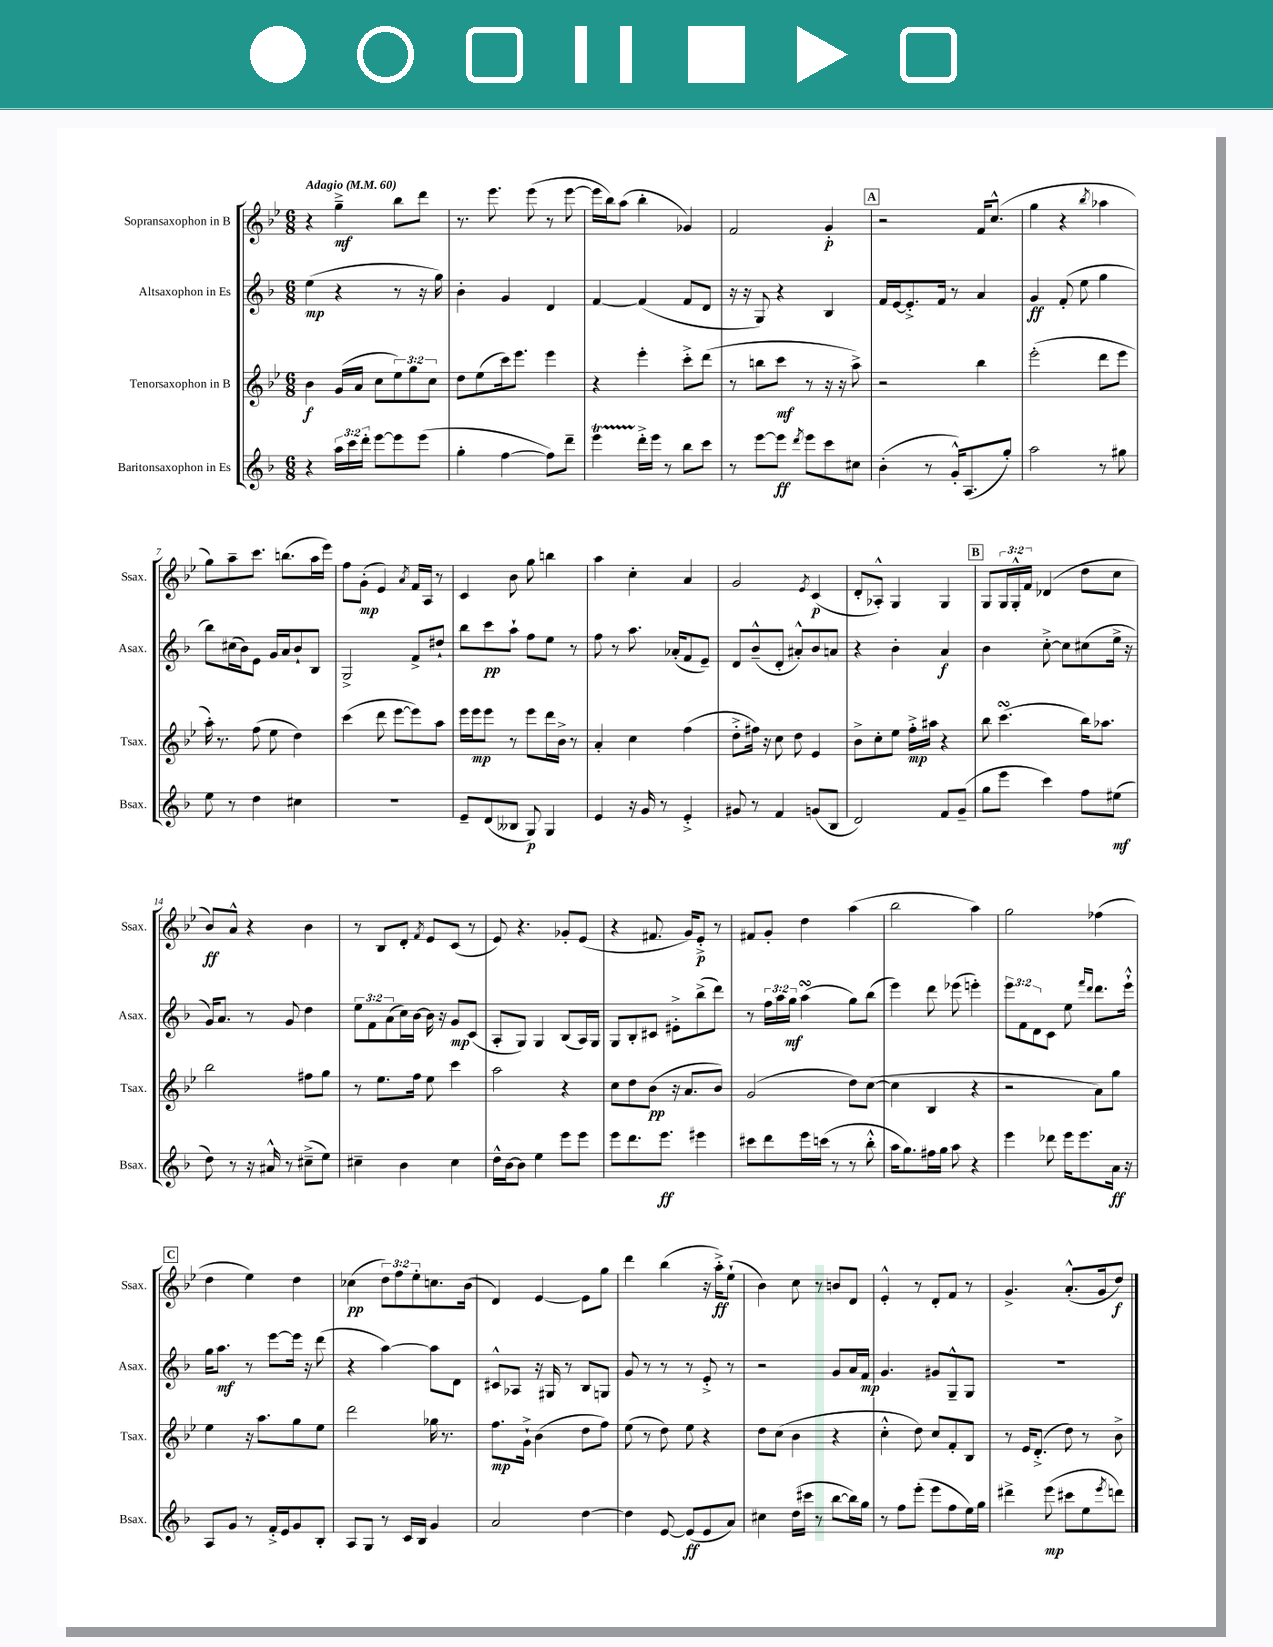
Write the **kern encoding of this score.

**kern	**dynam	**kern	**dynam	**kern	**dynam	**kern	**dynam
*part4	*part4	*part3	*part3	*part2	*part2	*part1	*part1
*staff4	*staff4	*staff3	*staff3	*staff2	*staff2	*staff1	*staff1
*I"Baritonsaxophon in Es	*	*I"Tenorsaxophon in B	*	*I"Altsaxophon in Es	*	*I"Sopransaxophon in B	*
*I'Bsax.	*	*I'Tsax.	*	*I'Asax.	*	*I'Ssax.	*
*clefG2	*	*clefG2	*	*clefG2	*	*clefG2	*
*k[b-]	*	*k[b-e-]	*	*k[b-]	*	*k[b-e-]	*
*M6/8	*	*M6/8	*	*M6/8	*	*M6/8	*
*MM60	*	*MM60	*	*MM60	*	*MM60	*
=1	=1	=1	=1	=1	=1	=1	=1
!	!	!	!	!	!	!LO:TX:a:B:t=Adagio	!
4r	.	4b-\	f	(4ee\	mp	4r	.
24aa\LL	.	(16g/LL	.	4r	.	4gg~^\	mf
24ccc\	.	.	.	.	.	.	.
.	.	16a/JJ	.	.	.	.	.
24ddd'\JJ	.	.	.	.	.	.	.
[8eee\L	.	8cc\L	.	.	.	.	.
8eee\]	.	12ee-\)	.	8r	.	8bb-\L	.
.	.	12gg\	.	.	.	.	.
(8eee\J	.	.	.	16r	.	8ddd\J	.
.	.	12cc\J	.	.	.	.	.
.	.	.	.	16gg\)	.	.	.
=2	=2	=2	=2	=2	=2	=2	=2
4gg'\	.	8dd\L	.	4b-'\	.	8.r	.
.	.	(8ee-\	.	.	.	.	.
.	.	.	.	.	.	8.eee-\	.
[4ff\	.	16ccc\k)	.	4g/	.	.	.
.	.	8.eee-\J	.	.	.	.	.
.	.	.	.	.	.	(8eee-\	.
8ff\L])	.	4eee-\	.	4d/	.	8r	.
8ddd~\J	.	.	.	.	.	[8eee-\	.
=3	=3	=3	=3	=3	=3	=3	=3
4eeet\	.	4r	.	[4f/	.	16eee-\LL]	.
.	.	.	.	.	.	16bb-\J)	.
.	.	.	.	.	.	(8aa\J	.
16ddd'^\LL	.	4eee-'\	.	(4f/]	.	4bb-'\	.
16eee\JJ	.	.	.	.	.	.	.
8r	.	.	.	.	.	.	.
8bb-\L	.	8ccc'^\L	.	8f/L	.	4g-X/)	.
8ccc\J	.	(8ddd\J	.	8d/J	.	.	.
=4	=4	=4	=4	=4	=4	=4	=4
8r	.	8r	.	16r	.	2f/	.
.	.	.	.	16r	.	.	.
[8eee\L	.	8bbn\L	.	8G/)	.	.	.
8eee\J]	ff	8ccc\J	mf	4r	.	.	.
8qddd/	.	.	.	.	.	.	.
8eee\L	.	8r	.	.	.	.	.
8ccc\	.	16r	.	4B-/	.	4g'/	p
.	.	16r	.	.	.	.	.
8cc#X\J	.	8aa^\)	.	.	.	.	.
!!LO:REH:place=s1:t=A
=5	=5	=5	=5	=5	=5	=5	=5
(4b-'\	.	2r	.	16f/LL	.	2r	.
.	.	.	.	[16e/J	.	.	.
.	.	.	.	8.e'^/]	.	.	.
8r	.	.	.	.	.	.	.
.	.	.	.	16f/Jk	.	.	.
16g'^^/KL)	.	.	.	8r	.	.	.
(8.A/	.	.	.	.	.	.	.
.	.	4bb-\	.	4a/	.	16f/KL	.
.	.	.	.	.	.	(8.cc^^/J	.
8gg'/J)	.	.	.	.	.	.	.
=6	=6	=6	=6	=6	=6	=6	=6
2aa\	.	(2eee-'\	.	4g/	ff	4gg\	.
.	.	.	.	(8f'/	.	4r	.
.	.	.	.	8ee\	.	.	.
.	.	.	.	.	.	8qbb-/	.
8r	.	8ddd\L	.	4gg\	.	4aa-X\	.
8gg#X\	.	8eee-\J	.	.	.	.	.
!!LO:LB:g=z
=7	=7	=7	=7	=7	=7	=7	=7
8ee\	.	16aa'\)	.	8bb-\L)	.	8gg\L)	.
.	.	8.r	.	.	.	.	.
8r	.	.	.	(16cc#X\L	.	8aa~\	.
.	.	.	.	16b-\J)	.	.	.
4dd\	.	(8ff\	.	8e\J	.	8.ccc\J	.
.	.	8ee-\	.	16g/LL	.	.	.
.	.	.	.	16a/J	.	(8.bbn\L	.
4cc#X\	.	4dd\)	.	8b-`/	.	.	.
.	.	.	.	8B-/J	.	16aa\L	.
.	.	.	.	.	.	16eee-\JJ)	.
=8	=8	=8	=8	=8	=8	=8	=8
2.r	.	(4ccc\	.	2G^/	.	8ff\L	.
.	.	.	.	.	.	(8g'\J	mp
.	.	8ddd\	.	.	.	4e-/)	.
.	.	[8eee-\L	.	.	.	.	.
.	.	.	.	.	.	8qa/	.
.	.	8eee-\])	.	8f^/L	.	16f/LL	.
.	.	.	.	.	.	16A/JJ	.
.	.	8aa\J	.	8dd#X`/J	.	8r	.
=9	=9	=9	=9	=9	=9	=9	=9
8e~/L	.	16eee-\LL	.	8bb-\L	.	4c/	.
.	.	16eee-\J	mp	.	.	.	.
(8d/	.	8eee-\J	.	8ccc\	pp	.	.
8B--X/J	.	8r	.	8aa`\J	.	8b-\	.
8G/)	p	8eee-\L	.	8ff\L	.	8gg\	.
4G/	.	16ddd\L	.	8ee\J	.	4bbn\	.
.	.	16b-^\JJ	.	.	.	.	.
.	.	8r	.	8r	.	.	.
=10	=10	=10	=10	=10	=10	=10	=10
4e/	.	4a'/	.	8ff\	.	4aa\	.
.	.	.	.	8r	.	.	.
16r	.	4cc\	.	8.aa\	.	4cc'\	.
16g/	.	.	.	.	.	.	.
8r	.	.	.	.	.	.	.
.	.	.	.	(16a-X'/KL	.	.	.
4e'^/	.	(4ff\	.	8f/	.	4a/	.
.	.	.	.	8e~/J)	.	.	.
=11	=11	=11	=11	=11	=11	=11	=11
8g#X/	.	8dd'^\L	.	8d/L	.	2g/	.
8r	.	16ff#X\Jk)	.	(8b-~^^/	.	.	.
.	.	16r	.	.	.	.	.
4f/	.	8cc\	.	8d'/J	.	.	.
.	.	8dd\	.	8a#X'^^/L)	.	.	.
.	.	.	.	.	.	8qe-/	.
(8gn/L	.	4e-/	.	8b-/	.	(4c/	p
8B-/J	.	.	.	8an/J	.	.	.
=12	=12	=12	=12	=12	=12	=12	=12
2d/)	.	8b-^\L	.	4r	.	8d'/L	.
.	.	8cc'\	.	.	.	8A-X'^^/J)	.
.	.	8ee-\J	.	4b-'\	.	4G/	.
.	.	16ff'^\LL	mp	.	.	.	.
.	.	16aa#X\JJ	.	.	.	.	.
8f/L	.	4r	.	4a/	f	4G/	.
(8g~/J	.	.	.	.	.	.	.
!!LO:REH:place=s1:t=B
=13	=13	=13	=13	=13	=13	=13	=13
8gg\L	.	8bb-\	.	4b-\	.	8G/L	.
8eee\J	.	(4.cccsSSS\	.	.	.	24G/L	.
.	.	.	.	.	.	24G'^^/	.
.	.	.	.	.	.	24f/JJ	.
4ccc\)	.	.	.	[8cc'^\	.	(4d-X/	.
.	.	.	.	8cc\L]	.	.	.
8ff\L	.	16bb-\KL)	.	(8cc#X\	.	8dd\L	.
.	.	8.aa-X\J	.	.	.	.	.
(8ee#X\J	mf	.	.	16ee^\Jk	.	8cc\J	.
.	.	.	.	16r	.	.	.
!!LO:LB:g=z
=14	=14	=14	=14	=14	=14	=14	=14
8dd\)	.	2bb-\	.	16g/KL)	.	8b-/L)	ff
.	.	.	.	8.a/J	.	.	.
8r	.	.	.	.	.	8a^^/J	.
16r	.	.	.	8r	.	4r	.
16a#X^^/	.	.	.	.	.	.	.
8r	.	.	.	8g/	.	.	.
(8cc#X~^\L	.	8ff#X\L	.	4dd\	.	4b-\	.
8ee\J)	.	8gg\J	.	.	.	.	.
=15	=15	=15	=15	=15	=15	=15	=15
4cc#X~\	.	8r	.	12ee\L	.	8r	.
.	.	.	.	12f\	.	.	.
.	.	8.ee-\L	.	.	.	8B-/L	.
.	.	.	.	(12a\	.	.	.
4b-\	.	.	.	16cc\L)	.	8d'/J	.
.	.	16ff\Jk	.	[16b-\JJ	.	.	.
.	.	.	.	.	.	8qf/	.
.	.	8ee-\	.	16b-\]	.	8e-/L	.
.	.	.	.	16r	.	.	.
4cc#\	.	4ccc\	.	8g/L	mp	(8c/J	.
.	.	.	.	(8c/J	.	8r	.
=16	=16	=16	=16	=16	=16	=16	=16
16dd^^\LL	.	2aa\	.	8A'/L	.	8e-/)	.
[16b-\J	.	.	.	.	.	.	.
8b-\J]	.	.	.	8G/J)	.	4.r	.
4ee\	.	.	.	4G/	.	.	.
8eee\L	.	4r	.	(8B-/L	.	8g-X'/L	.
8eee\J	.	.	.	16A/L)	.	(8e-/J	.
.	.	.	.	16G/JJ	.	.	.
=17	=17	=17	=17	=17	=17	=17	=17
8eee\L	.	8cc\L	.	8G/L	.	4r	.
8.ddd\	.	8dd\	.	8B-'/	.	.	.
.	.	(8b-\J	pp	8c#X/J	.	8.f#X/	.
8.eee\J	ff	.	.	.	.	.	.
.	.	16r	.	8e#X'^\L	.	.	.
.	.	8.a/L	.	.	.	16g/KL)	.
4eee#X\	.	.	.	(8bb-^\	.	8e-'^/J	p
.	.	8b-/J)	.	8ddd\J)	.	8r	.
=18	=18	=18	=18	=18	=18	=18	=18
8ccc#X\L	.	(2g/	.	8r	.	8f#X/L	.
8ddd\	.	.	.	24ff\LL	.	8g'/J	.
.	.	.	.	24aa\	.	.	.
.	.	.	.	24gg\JJ	mf	.	.
16eee\L	.	.	.	(4aasSsS\	.	4dd\	.
(16cccn\JJ	.	.	.	.	.	.	.
8r	.	.	.	.	.	.	.
8r	.	8dd\L)	.	8gg\L)	.	(4aa\	.
8bb-'^^\	.	([8cc\J	.	(8bb-\J	.	.	.
=19	=19	=19	=19	=19	=19	=19	=19
16aa\KL	.	4cc\]	.	4eee\)	.	2bb-\	.
8.gg\)	.	.	.	.	.	.	.
16ff#X\L	.	4B-/	.	8ddd\	.	.	.
16gg\JJ	.	.	.	.	.	.	.
8aa\	.	.	.	(8eee-X\	.	.	.
4r	.	4r	.	4eeen'\)	.	4aa\)	.
=20	=20	=20	=20	=20	=20	=20	=20
4eee\	.	2r	.	12eee\L	.	2gg\	.
.	.	.	.	12f\	.	.	.
.	.	.	.	12d\	.	.	.
8ddd-X\	.	.	.	8c\J	.	.	.
16eee\KL	.	.	.	8ee\	.	.	.
8.eee\	.	.	.	.	.	.	.
.	.	.	.	16qqfff/LL	.	.	.
.	.	.	.	16qqddd/JJ	.	.	.
.	.	8a\L)	.	8.ddd\L	.	(4ff-X\	.
16a\Jk	ff	8gg\J	.	.	.	.	.
16r	.	.	.	16eee`^^\Jk	.	.	.
!!LO:LB:g=z
!!LO:REH:place=s1:t=C
=21	=21	=21	=21	=21	=21	=21	=21
8A/L	.	4ee-\	.	16gg\KL	.	4dd\	.
.	.	.	.	8.aa\J	mf	.	.
8g/J	.	.	.	.	.	.	.
8r	.	16r	.	8r	.	4ee-\)	.
.	.	8.aa\L	.	.	.	.	.
16f'^/LL	.	.	.	[8eee\L	.	.	.
16e/J	.	.	.	.	.	.	.
8g/	.	8gg\	.	16eee\Jk]	.	4dd\	.
.	.	.	.	16r	.	.	.
8B-'/J	.	8ee-\J	.	(8ddd\	.	.	.
=22	=22	=22	=22	=22	=22	=22	=22
8A/L	.	2ddd\	.	4r	.	(4cc-X\	pp
8G/J	.	.	.	.	.	.	.
8r	.	.	.	[4aa\)	.	12dd\L)	.
.	.	.	.	.	.	12ff\	.
16c/LL	.	.	.	.	.	.	.
.	.	.	.	.	.	12ee-'\	.
16B-/JJ	.	.	.	.	.	.	.
4g/	.	16gg-X\	.	8aa\L]	.	8.ccn\	.
.	.	8.r	.	.	.	.	.
.	.	.	.	8d\J	.	.	.
.	.	.	.	.	.	(16b-\Jk	.
=23	=23	=23	=23	=23	=23	=23	=23
2a/	.	8.ff\L	mp	8c#X^^/L	.	4d/)	.
.	.	.	.	8A-X/J	.	.	.
.	.	16g`^\Jk	.	.	.	.	.
.	.	(4b-\	.	16r	.	[4e-/	.
.	.	.	.	16G#X/	.	.	.
.	.	.	.	8r	.	.	.
[4dd\	.	8dd\L	.	8B-/L	.	8e-\L]	.
.	.	8ff\J)	.	8Gn/J	.	8gg\J	.
=24	=24	=24	=24	=24	=24	=24	=24
4dd\]	.	(8ee-\	.	8g/	.	4ddd\	.
.	.	8r	.	8r	.	.	.
[8e/	.	8dd\)	.	8r	.	(4bb-\	.
(8e/L]	ff	8ee-\	.	8r	.	.	.
8e/	.	4r	.	8e'^/	.	16r	.
.	.	.	.	.	.	16aa'^\KL)	ff
8a/J)	.	.	.	8r	.	(8ee-`\J	.
=25	=25	=25	=25	=25	=25	=25	=25
4cc#X\	.	8dd\L	.	2r	.	4b-\)	.
.	.	(8cc\J	.	.	.	.	.
(16dd\LL	.	4b-\	.	.	.	8cc\	.
16ccc#X\JJ	.	.	.	.	.	.	.
8r	.	.	.	.	.	8r	.
[8bb-\L	.	4r	.	8g/L	.	8bn/L	.
16bb-\L])	.	.	.	16a/L	.	8d/J	.
16gg\JJ	.	.	.	16f/JJ	mp	.	.
=26	=26	=26	=26	=26	=26	=26	=26
8r	.	4cc'^^\	.	4.g/	.	4e-'^^/	.
8ff\L	.	.	.	.	.	.	.
(8eee'\J	.	8dd\)	.	.	.	8r	.
8eee\L	.	8cc/L	.	8g#X/L	.	8d'/L	.
8ff\	.	8f'/	.	8G~^^/	.	8f/J	.
16ee\L)	.	8B-/J	.	8G/J	.	8r	.
16gg\JJ	.	.	.	.	.	.	.
=27	=27	=27	=27	=27	=27	=27	=27
4ddd#X^\	.	8r	.	2.r	.	4.g^/	.
.	.	16e-/KL	.	.	.	.	.
.	.	(8.d'^/J	.	.	.	.	.
(8eee\	mp	.	.	.	.	.	.
8ccc#X\L	.	8dd\)	.	.	.	(8.a'^^/L	.
8ee\	.	8r	.	.	.	.	.
.	.	.	.	.	.	16g/k	.
8qeee/	.	.	.	.	.	.	.
8dddn\J)	.	8b-^\	.	.	.	8dd/J)	f
==	==	==	==	==	==	==	==
*-	*-	*-	*-	*-	*-	*-	*-
